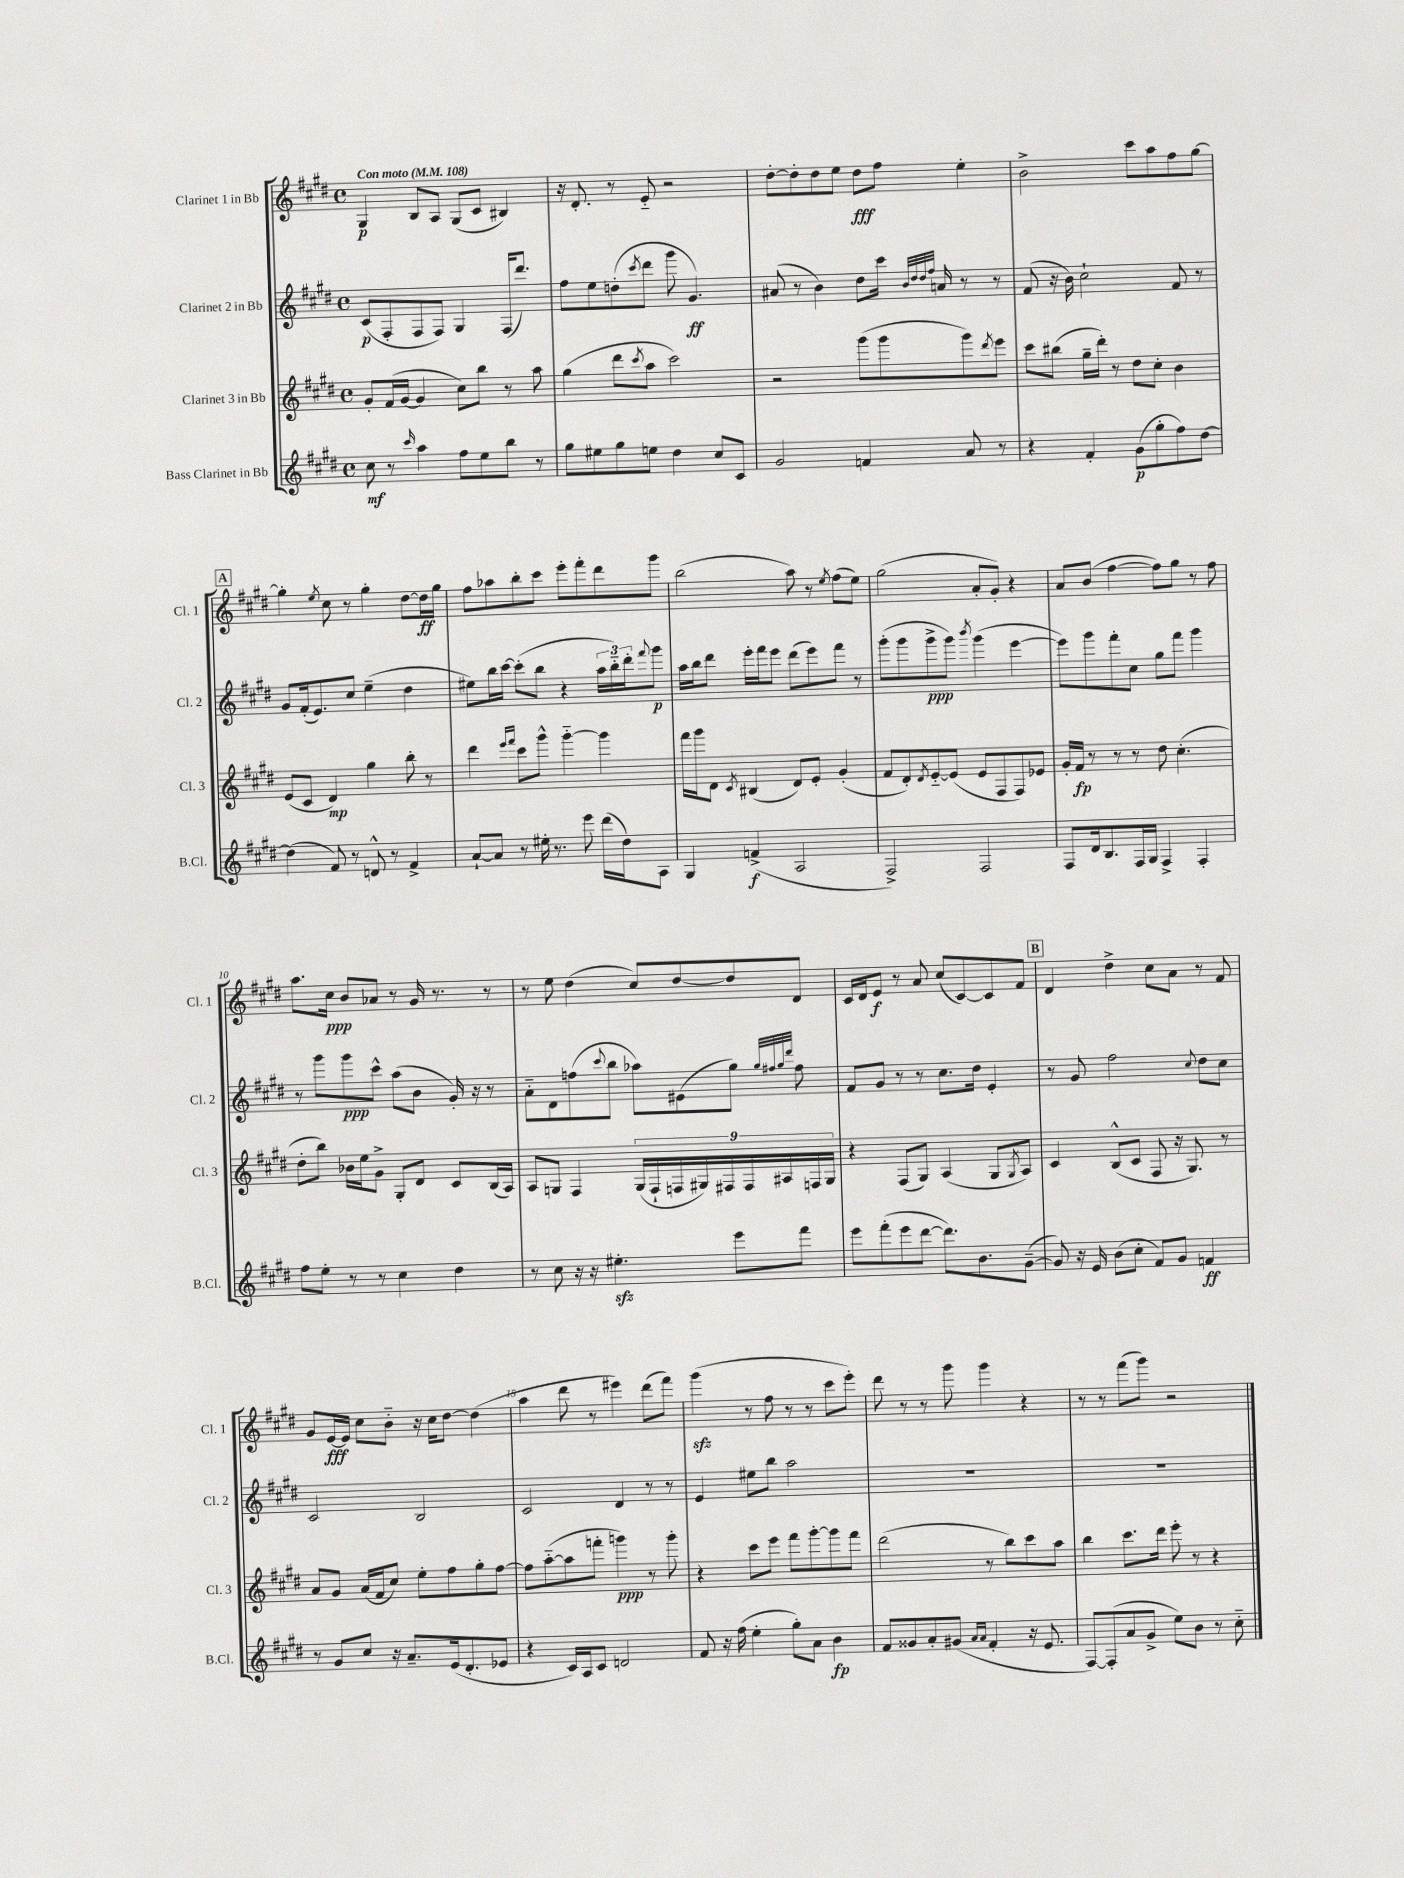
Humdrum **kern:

**kern	**kern	**kern	**kern
*staff4	*staff3	*staff2	*staff1
*clefG2	*clefG2	*clefG2	*clefG2
*k[f#c#g#d#]	*k[f#c#g#d#]	*k[f#c#g#d#]	*k[f#c#g#d#]
*M4/4	*M4/4	*M4/4	*M4/4
*met(c)	*met(c)	*met(c)	*met(c)
*MM108	*MM108	*MM108	*MM108
8cc#	8g#'	(8c#	4G#
8r	(16f#	8F#'	.
.	[16g#	.	.
16qqccc#	.	.	.
4aa	4g#]	8F#	8B
.	.	8F#)	8A
8ff#	8cc#)	4G#	(8G#
8ee	8bb	.	8c#
8bb	8r	(16F#	4B#)
.	.	8.ddd#)	.
8r	8aa	.	.
=	=	=	=
8gg#	(4gg#	8ff#	16r
.	.	.	8.d#'
8ee#	.	8ee	.
8gg#	8ddd#	(8dd'	8r
.	8qccc#	8qccc#	.
8ee	8aa	8ddd#	8e'~
4dd#	2ccc#)	8ggg#	2r
.	.	4.g#)	.
8cc#	.	.	.
8c#	.	.	.
=	=	=	=
2g#	2r	(8a#	[8dd#'
.	.	8r	8dd#']
.	.	4b)	8dd#
.	.	.	8ee
4f	(8ggg#	8dd#	8dd#
.	8ggg#	16ccc#	8ff#
.	.	32qqb	.
.	.	32qqdd#	.
.	.	32qqdd#	.
.	.	32qqff#	.
.	.	16a	.
8a	8ggg#)	8r	4ee'
.	8qddd#	.	.
8r	8eee	8r	.
=	=	=	=
4r	8ccc#	(8f#	2b^
.	(8bb#	16r	.
.	.	16b)	.
4f#'	16gg#~	2cc#`	.
.	16ddd#')	.	.
.	8r	.	.
(8g#	8dd#	.	8ccc#
8gg#'	8cc#'	.	8aa
8ff#)	4b	8f#	8ff#
[8dd#	.	8r	[8gg#
=	=	=	=
(4dd#]	(8e	8g#	4gg#']
.	8c#	(16f#'	.
.	.	8.e)	.
.	.	.	8qee
8f#)	4d#)	.	8cc#
8r	.	8cc#	8r
8d^^	4gg#	(4ee~	4gg#'
8r	.	.	.
4f#^	8bb'	4dd#	[8dd#
.	8r	.	16dd#]
.	.	.	16gg#
=	=	=	=
[8a`	4ddd#	8ee#)	8ff#
8a]	.	16bb	8aa-
.	.	[16ccc#	.
.	16qqeee	.	.
.	16qqfff#	.	.
8r	8ccc#	(8ccc#']	8bb'
16ee#'	8ggg#^^	8bb	8ccc#
8.r	.	.	.
.	[4ggg#'~	4r	8eee'
8eee	.	.	8fff#'
(16ddd#	4ggg#]	24aa	8ddd#
.	.	24bb'~)	.
16dd#)	.	.	.
.	.	24ddd#'	.
.	.	8qqfff#	.
8A	.	8ggg#	8ggg#
=	=	=	=
4G#	16fff#	16aa	(2bb
.	16ggg#	16bb	.
.	8d#	8ddd#	.
.	8qc#	.	.
(4f^	(4B#	16eee'	.
.	.	16fff#	.
.	.	8eee	.
2A	8d#)	(8ddd#	8aa)
.	8e'	8eee)	8r
.	.	.	8qee
.	(4g#'	8fff#	(8ff#
.	.	8r	8ee)
=	=	=	=
2F#^)	8f#	(8ggg#'	(2gg#
.	8d#')	8ggg#	.
.	8qd#	.	.
.	[8e'~	8ggg#^	.
.	(8e]	8ggg#)	.
.	.	8qbbb	.
2F#	8e	(4ggg#	8a'
.	8F#	.	8g#')
.	8F#)	[4eee	4r
.	8e-	.	.
=	=	=	=
8F#	16g#'	8eee])	8a
.	16f#	.	.
16d#	8r	8ggg#	(8b
8.B	.	.	.
.	8r	8fff#'	[4ff#
16F#	8r	8cc#	.
16G#	.	.	.
4F#^	8dd#	8gg#	8ff#])
.	(4.cc#'	8fff#	8gg#
4F#'	.	4ggg#	8r
.	.	.	8ff#
=	=	=	=
8ff#	8dd#'	8r	8.aa
8ee'	8bb)	8ggg#	.
.	.	.	16cc#
8r	16b-	8ggg#	8b
.	16ee	.	.
8r	8g#^	8ccc#^^	8a-
4cc#	8G#'	(8aa	8r
.	8d#	8b	16g#
.	.	.	8.r
4dd#	8c#	16g#')	.
.	.	16r	.
.	(16B	8r	8r
.	16A)	.	.
=	=	=	=
8r	8A	8a'~	8r
8cc#	8G	8d#	8ee
16r	4F#	(8ff	(4dd#
16r	.	.	.
.	.	8qqccc#	.
4.ee#'	.	8bb	.
.	(18G	8aa-)	8cc#)
.	18F#`	.	.
.	18F	.	.
.	.	(8e#	[8dd#
.	18G#)	.	.
.	18F#	.	.
8eee	.	8gg#)	8dd#]
.	18F#	.	.
.	18A#	.	.
.	.	32qqgg#	.
.	.	32qqff#	.
.	.	32qqgg#	.
.	.	32qqddd#	.
8fff#	.	8ff#	8d#
.	18F	.	.
.	18G#	.	.
=	=	=	=
8eee	4r	8f#	16c#
.	.	.	16d#
(8fff#'	.	8g#	8e
8eee	(8F#	8r	8r
[8ddd#	8G#)	8r	8a
8.ddd#])	(4A	8.cc#	(8cc#
.	.	.	[8c#)
8.b	.	16dd#	.
.	8G#	4e'	8c#]
.	8qG#	.	.
([8g#~	8A)	.	8f#
=	=	=	=
8g#])	4c#	8r	4d#
16r	.	8g#	.
16e	.	.	.
(8b	(8B^^	2ff#	4dd#^
8cc#'	8c#	.	.
8f#)	8F#	.	8cc#
8g#	16r	.	8a
.	8.G#)	.	.
.	.	8qqcc#	.
4f	.	8dd#	8r
.	8r	8cc#	8f#
=	=	=	=
8r	8a	2c#	8g#
8g#	8g#	.	[16e
.	.	.	16e]
8cc#	(16a	.	8cc#
.	16f#	.	.
16r	8cc#)	.	8b'~
8.a~	.	.	.
.	8ee'	2B	16r
.	.	.	16cc#
(16e	8ff#	.	[8dd#
8.d#'	.	.	.
.	8gg#'	.	(4dd#]
8e-	[8ff#	.	.
=	=	=	=
4r	8ff#]	2c#	4aa
.	([8aa'~	.	.
16c#)	8aa]	.	8ddd#
16A	.	.	.
8c#	8fff'	.	8r
2d	4ggg)	4d#	4eee#)
.	8r	8r	(8ddd#
.	8ggg'	8r	8fff#)
=	=	=	=
8f#	4r	4e	(4ggg#
16r	.	.	.
(16ff#	.	.	.
4ee'	8ccc#	8ee#	8r
.	8eee	8bb	8ff#
8gg#')	8fff#	2aa	8r
8a	[8ggg#'	.	8r
4b	8ggg#]	.	8ccc#
.	8fff#	.	8eee')
=	=	=	=
8f#	(2ddd#	1r	8ddd#
8g##	.	.	8r
8a'	.	.	8r
(8g#	.	.	8ggg#
16qqa	.	.	.
16qqa	.	.	.
4f#'	8r	.	4ggg#
.	8bb)	.	.
16r	8ccc#	.	4r
8.e	.	.	.
.	8aa	.	.
=	=	=	=
[8F#)	4bb	1r	8r
(8F#']	.	.	8r
8a	8.ccc#	.	(8fff#
8g#^	.	.	8ggg#)
.	16ddd#	.	.
8ee)	8eee'	.	2r
8b	8r	.	.
8r	4r	.	.
8cc#'~	.	.	.
==	==	==	==
*-	*-	*-	*-
